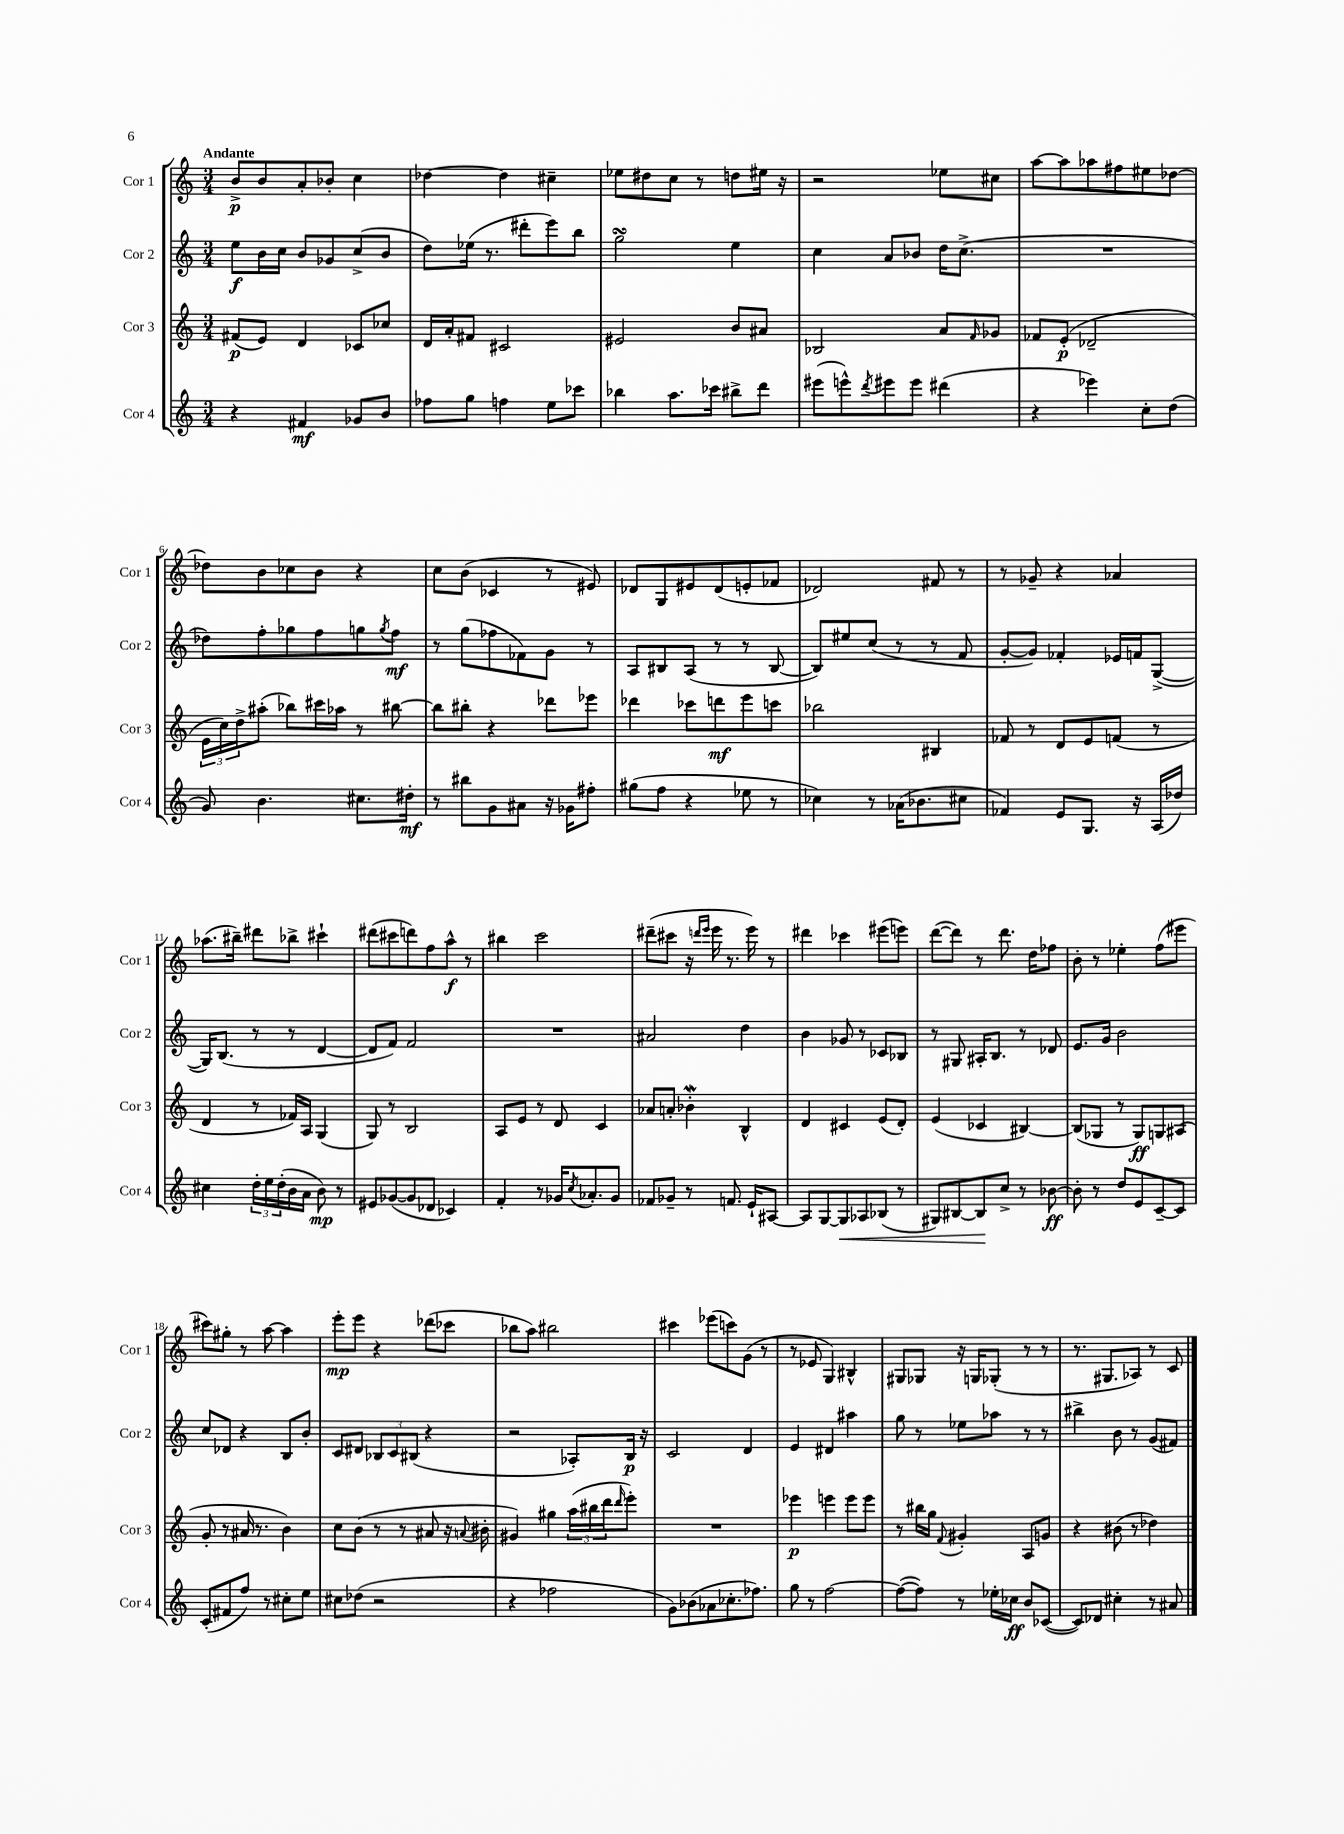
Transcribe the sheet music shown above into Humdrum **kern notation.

**kern	**kern	**kern	**kern
*staff4	*staff3	*staff2	*staff1
*clefG2	*clefG2	*clefG2	*clefG2
*k[]	*k[]	*k[]	*k[]
*M3/4	*M3/4	*M3/4	*M3/4
4r	(8f#	8ee	8b^
.	8e)	16b	8b
.	.	16cc	.
4f#	4d	8b	8a'
.	.	8g-	8b-'
8g-	8c-	(8cc^	4cc
8b	8cc-	8b	.
=	=	=	=
8ff-	16d	8dd)	[4dd-
.	16a'	.	.
8gg	8f#	(16ee-	.
.	.	8.r	.
4ff	2c#	.	4dd-]
.	.	8ddd#'	.
8ee	.	8eee)	4cc#~
8ccc-	.	8bb	.
=	=	=	=
4bb-	2e#	2gg	8ee-
.	.	.	8dd#
8.aa	.	.	8cc
.	.	.	8r
16ccc-	.	.	.
8bb#^	8b	4ee	8dd
8ddd	8a#	.	16ee#
.	.	.	16r
=	=	=	=
(8eee#	2B-	4cc	2r
8eee^^)	.	.	.
8qddd	.	.	.
8eee#	.	8a	.
8eee#	.	8b-	.
(4ddd#	8a	16dd	8ee-
.	.	(8.cc^	.
.	16qqf	.	.
.	8g-	.	8cc#
=	=	=	=
4r	8f-	2.r	[8aa
.	(8e'	.	8aa]
4eee-)	2d-~	.	8aa-
.	.	.	8ff#
8cc'	.	.	8ee#
(8dd	.	.	[8dd-
=	=	=	=
8g)	24e	8dd-)	8dd-]
.	24cc)	.	.
.	24dd^	.	.
4.b	(8aa#'	8ff'	8b
.	8bb-)	8gg-	8cc-
.	16ccc#	8ff	8b
.	16aa-	.	.
8.cc#	8r	8gg	4r
.	.	8qgg	.
.	[8bb#	8ff	.
16dd#'	.	.	.
=	=	=	=
8r	8bb#]	8r	8cc
8bb#	8bb#'	(8gg	(8b
8g	4r	8ff-	4c-
8a#	.	8f-)	.
16r	8ddd-	8g	8r
16g-	.	.	.
8ff#'	8eee-	8r	8e#)
=	=	=	=
(8gg#	4ddd-	8A	8d-
8ff	.	8B#	8G
4r	8ccc-	(8A	8e#
.	8ddd	8r	(8d-
8ee-	8eee	8r	8e'
8r	8ccc	[8B#	8f-
=	=	=	=
4cc-)	2bb-	8B#])	2d-)
.	.	8ee#	.
8r	.	(8cc	.
(16a-	.	8r	.
8.b-	.	.	.
.	4B#	8r	8f#
8cc#	.	8f	8r
=	=	=	=
4f-)	8f-	[8g'	8r
.	8r	8g])	8g-~
8e	8d	4f-'	4r
8.G	8e	.	.
.	(8f	16e-	4a-
16r	.	16f	.
(16A	8r	([8G^	.
16dd-)	.	.	.
=	=	=	=
4cc#	4d	16G])	(8.aa-
.	.	(8.B	.
.	.	.	16bb#~)
24dd'	8r	8r	8ddd#
24ee	.	.	.
(24dd'	.	.	.
16b	16f-)	8r	8bb-^
16a	16A	.	.
8b)	(4G	[4d	4ccc#`
8r	.	.	.
=	=	=	=
8e#	8G)	8d]	(8ddd#
([8g-	8r	8f)	8ccc#
8g-]	2B	2f	8ddd)
8d-	.	.	8ff
4c-)	.	.	8aa^^
.	.	.	8r
=	=	=	=
4f'	8A	2.r	4bb#
.	8e	.	.
8r	8r	.	2ccc
16g-	8d	.	.
8qcc	.	.	.
8.a-'	.	.	.
.	4c	.	.
8g-	.	.	.
=	=	=	=
8f-	8a-	2a#	(8ddd#~
8g-~	8a'	.	8ccc#
8r	4b-'	.	16r
.	.	.	16qqddd
.	.	.	16qqeee
.	.	.	16eee
8.f	.	.	8.r
.	4B^^	4dd	.
16e`	.	.	16eee)
[8A#	.	.	8r
=	=	=	=
8A#]	4d	4b	4ddd#
[8G	.	.	.
8G]	4c#	8g-	4ccc-
8A-	.	8r	.
(8B-	(8e	8c-	(8eee#
8r	8d')	8B-	8eee)
=	=	=	=
8G#)	(4e	8r	([8ddd
[8B#	.	8G#	8ddd])
8B#]	4c-	16A#'	8r
.	.	8.B	.
8cc^	.	.	8.ddd
8r	[4B#)	8r	.
.	.	.	16dd
[8b-	.	8d-	8ff-
=	=	=	=
8b-']	(8B#]	8.e	8b'
8r	8G-	.	8r
.	.	16g	.
8dd	8r	2b	4ee-'
8e	8G-)	.	.
[8c~	8G	.	(8ff
8c]	(8A#	.	8eee#
=	=	=	=
(8c'	8g'	8cc	8ccc#)
8f#	8r	8d-	8gg#'
8ff)	16a#	4r	8r
.	8.r	.	.
8r	.	.	[8aa
8cc#'	4b)	8B	4aa]
8ee	.	8b'	.
=	=	=	=
8cc#	8cc	8c	8eee'
(8dd-	(8b	8d#	8eee
2r	8r	12B-	4r
.	.	12c	.
.	8r	.	.
.	.	(12B#	.
.	8a#	4r	(8ddd-
.	16r	.	8ccc-
.	8qqa	.	.
.	16b#'	.	.
=	=	=	=
4r	4g#)	2r	8bb-
.	.	.	8aa)
2ff-	4gg#	.	2bb#
.	(24aa	8A-')	.
.	24bb#	.	.
.	24ddd	.	.
.	16qqddd	.	.
.	8eee')	16B	.
.	.	16r	.
=	=	=	=
8g)	2.r	2c	4ccc#
(8b-	.	.	.
8a-	.	.	(8eee-
8.cc-'	.	.	8ccc)
.	.	4d	(8g
8.ff-)	.	.	.
.	.	.	8r
=	=	=	=
8gg	4eee-	4e	8r
8r	.	.	8e-
[2ff	4eee	4d#	4G)
.	8eee	4aa#	4B#^^
.	8eee	.	.
=	=	=	=
(8ff_	8r	8gg	8G#
8ff])	16bb#	8r	8G-
.	16gg	.	.
.	8qqf	.	.
8r	4g#'	8ee-	16r
.	.	.	16G
16ee-'	.	8aa-	(8G-'
16cc-	.	.	.
8b	8A	8r	8r
([8c-	8g	8r	8r
=	=	=	=
8c-])	4r	4bb#^	8.r
8d-	.	.	.
.	.	.	8.G#
4cc#'	(8b#	8b	.
.	8r	8r	8A-)
8r	4dd-)	(8g	8r
8a#	.	8f#)	8c
==	==	==	==
*-	*-	*-	*-
